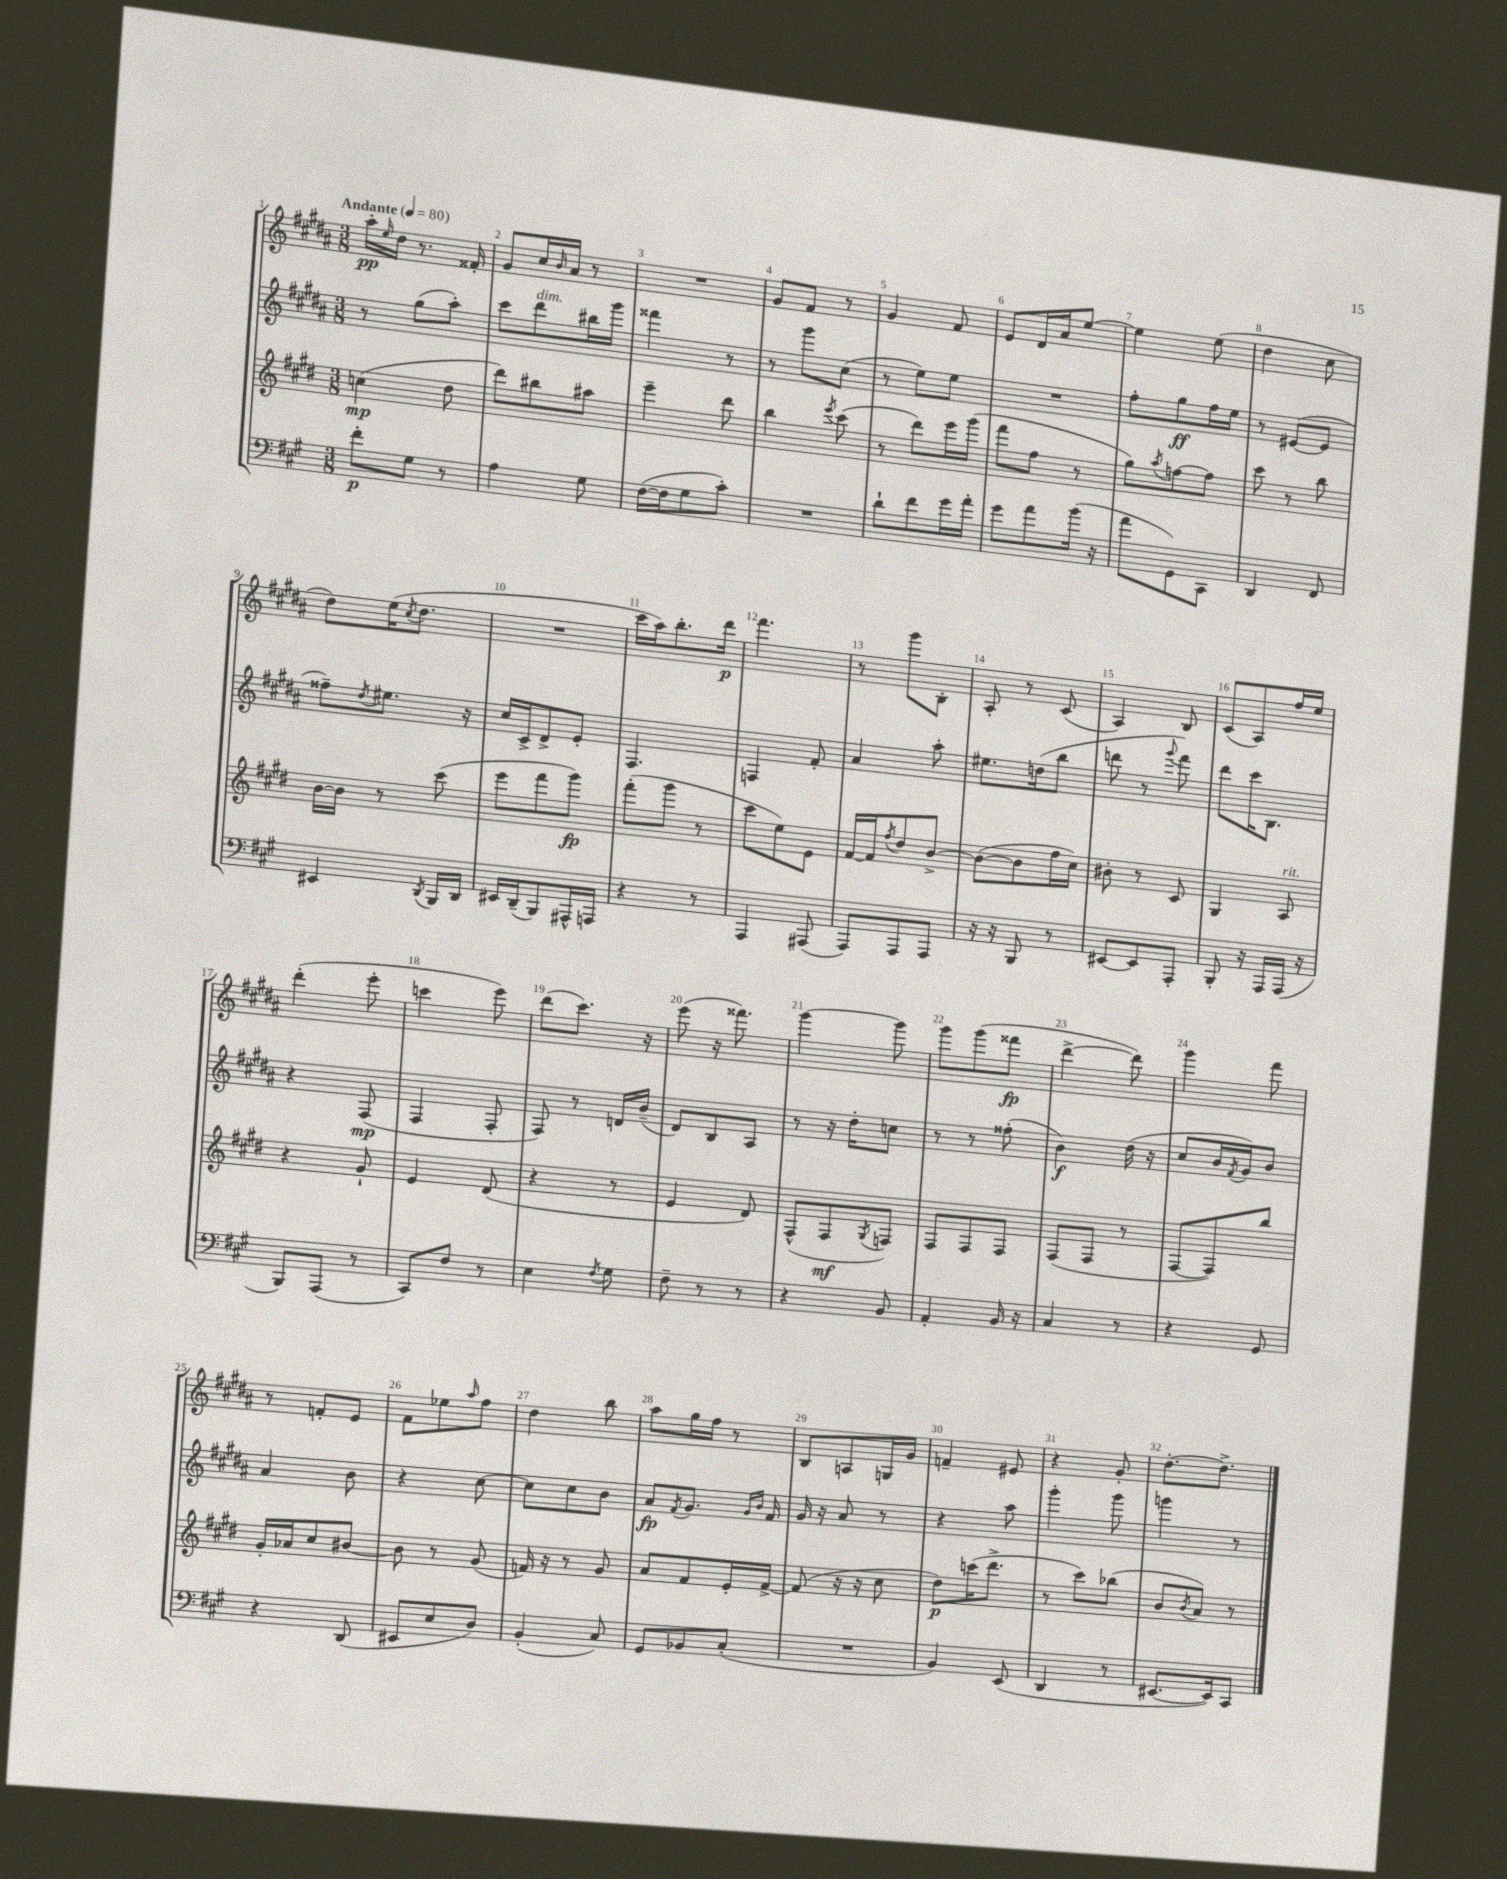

**kern	**kern	**kern	**kern
*staff4	*staff3	*staff2	*staff1
*clefF4	*clefG2	*clefG2	*clefG2
*k[f#c#g#]	*k[f#c#g#d#]	*k[f#c#g#d#a#]	*k[f#c#g#d#a#]
*M3/8	*M3/8	*M3/8	*M3/8
*MM80	*MM80	*MM80	*MM80
8f#'\L	(4cc\	8r	16aa#'\LL
.	.	.	16qqee/
.	.	.	16dd#\JJ
8G#\J	.	(8gg#\L	8.r
8r	8dd#\	8aa#'\J)	.
.	.	.	16f##'/
=	=	=	=
4A\	8ddd#\L)	8ccc#\L	8g#/L
.	8bb#\	8ddd#\	16cc#/L
.	.	.	16qqb/
.	.	.	16a#/JJ
8G#\	8aa#\J	16bb#\L	8r
.	.	16ggg#\JJ	.
=	=	=	=
([16F#\LL	4eee~\	4fff##\	4.r
16F#\]J	.	.	.
8G#\	.	.	.
8c#'\J)	8ddd#\	8r	.
=	=	=	=
4.r	4bb\	8r	8g#/L
.	.	8ggg#\L	8f#/J
.	8qeee/	.	.
.	(8ccc#\	(8cc#\J	8r
=	=	=	=
8d`\L	8r	8r	4g#/
8f#\	8ddd#\L)	8ee\L)	.
16g#\L	16eee\L	8ee\J	8f#/
16a'\JJ	(16ggg#\JJ	.	.
=	=	=	=
8g#\L	8fff#\L	4.r	8e/L
8a\	8ff#\J	.	16d#/L
.	.	.	16a#/J
(16b\Jk	8r	.	[8ee/J
16r	.	.	.
=	=	=	=
8a\L	8gg#\L)	8ff#'\L	4ee\]
.	8qaa/	.	.
8GG#\)	[8ff\	8gg#\	.
8CC#\J	8ff\]J	16ff#\L	(8ee\
.	.	16ee\JJ	.
=	=	=	=
4DD/	8ccc#\	8r	4dd#\
.	8r	([8e#/L	.
8FF#/	8bb\	8e#/]J	8cc#\
=	=	=	=
4EE#/	[16b\LL	8ff##~\L)	8dd#\L)
.	16b\]JJ	.	.
.	.	8qdd#/	.
.	8r	8.ee#\J	(16ee\K
.	.	.	8qcc#/
.	.	.	8.dd#\J
8qDD/	.	.	.
16BBB/LL	(8ccc#\	.	.
16DD/JJ	.	16r	.
=	=	=	=
16EE#/LL	8eee\L	16cc#/LL	4.r
(16DD~/J	.	16c#^/J	.
8BBB/)	8fff#\	8d#^/	.
16AAA#^^/L	8ggg#\J)	8e'/J	.
16AAA/JJ	.	.	.
=	=	=	=
4r	(8fff#'\L	4.F#/	16ccc#\LL
.	.	.	16aa#\J)
.	8ggg#\J	.	8.bb'\
8r	8r	.	.
.	.	.	16ddd#\Jk
=	=	=	=
4AAA/	8ccc#\L	4F/	4.fff#\
.	8ee\)	.	.
(8AAA#/	8e\J	8f#'/	.
=	=	=	=
8AAA/L)	[16f#/LL	4a#/	8r
.	16f#/]J	.	.
.	8qff#/	.	.
8AAA/	8dd#/	.	8ggg#\L
8AAA/J	[8b^/J	8aa#'\	8B'\J
=	=	=	=
16r	(8b\_L	8.ee#\L	8A#'/
16r	.	.	.
8BBB/	8b\]	.	8r
.	.	(16dd\k	.
8r	16ff#\L	8bb\J	(8c#/
.	16cc#\JJ)	.	.
=	=	=	=
[8EE#/L	8b#'\	8ddd\	4A#/)
8EE#/]	8r	8r	.
.	.	8qqggg#/	.
8AAA'/J	8c#/	8fff#\)	8B/
=	=	=	=
8BBB'/	4G#/	8ddd#\L	(8c#/L
16r	.	16ccc#\K	8A#/)
16AAA/LL	.	8.B\J	.
(16AAA/JJ	8A/	.	16ff#/L
16r	.	.	16ee/JJ
=	=	=	=
8BBB/L)	4r	4r	(4ddd#'\
(8AAA/J	.	.	.
8r	8g#`/	(8F#/	8eee'\
=	=	=	=
8CC#/L)	4e/	4F#/	4ccc\
8F#/J	.	.	.
8r	(8d#/	8F#'/	8eee\)
=	=	=	=
4E\	4r	8F#/)	(8ddd#\L
.	.	8r	8.ccc#\J)
8qF#/	.	.	.
8G#\	8r	16d/LL	.
.	.	(16b~/JJ	16r
=	=	=	=
8F#~\	4e/	8d#/L)	(8eee\
8r	.	8B/	16r
.	.	.	8.fff##\)
8r	8d#/)	8A#/J	.
=	=	=	=
4r	(8F#^^/L	8r	[4ggg#\
.	8F#/	16r	.
.	.	16dd#'\LK	.
.	8qG#/	.	.
8BB/	8F/J)	8cc\J	8ggg#\]
=	=	=	=
4AA'/	8F#/L	8r	8ggg#\L
.	8F#/	8r	(8ggg#\
16BB/	8F#/J	(8ff##'\	8fff##\J
16r	.	.	.
=	=	=	=
4C#/	(8F#/L	4b\)	[4ddd#^\
.	8F#/J	.	.
8r	8r	(16dd#\	8ddd#\])
.	.	16r	.
=	=	=	=
4r	[8F#/L	8cc#/L	4ggg#\
.	8F#/])	16b/L	.
.	.	8qf#/	.
.	.	16g#/J)	.
8GG#/	8bb/J	8b/J	8fff#\
=	=	=	=
4r	16g#'/LL	4a#/	8r
.	16a-/J	.	.
.	8cc#/	.	8f'/L
(8DD/	[8b#/J	8b\	8e/J
=	=	=	=
8EE#/L	8b#\]	4r	8f#\L
8E/	8r	.	8ee-\
.	.	.	16qqaa#/
8D/J)	(8g#/	[8cc#\	8ff#\J
=	=	=	=
(4BB'/	16f/)	8cc#\]L	4dd#\
.	16r	.	.
.	8r	8cc#\	.
8C#/)	8g#/	8b\J	8bb\
=	=	=	=
8GG#/L	8a/L	8a#/L	8aa#\L
.	.	8qf#/	.
8BB-/	8f#/	8.g#/J	16gg#\L
.	.	.	16ff#\JJ
(8C#'/J	16e'/L	.	8r
.	.	16qqg#/LL	.
.	.	16qqb/JJ	.
.	[16f#^/JJ	16f#/	.
=	=	=	=
4.r	(8f#/]	16g#/	8B/L
.	.	16r	.
.	16r	8a#/	8A/
.	16r	.	.
.	8cc#\	8r	16G/L
.	.	.	16g#/JJ
=	=	=	=
4BB/)	8dd#\L)	4r	4f~/
.	(16ccc\K	.	.
.	8.ddd#^\J	.	.
(8EE/	.	8aa#\	8e#/
=	=	=	=
4DD/	8r	4ggg#'\	4r
.	8ccc#\L)	.	.
8r	(8bb-\J	8ggg#\	8g#'/
=	=	=	=
[8.EE#/L	8b/L	4ggg\	[8.dd#'\L
.	8qb/	.	.
.	8a/J)	.	.
16EE#/]k)	.	.	8.dd#^\]J
8CC#/J	8r	8r	.
==	==	==	==
*-	*-	*-	*-
